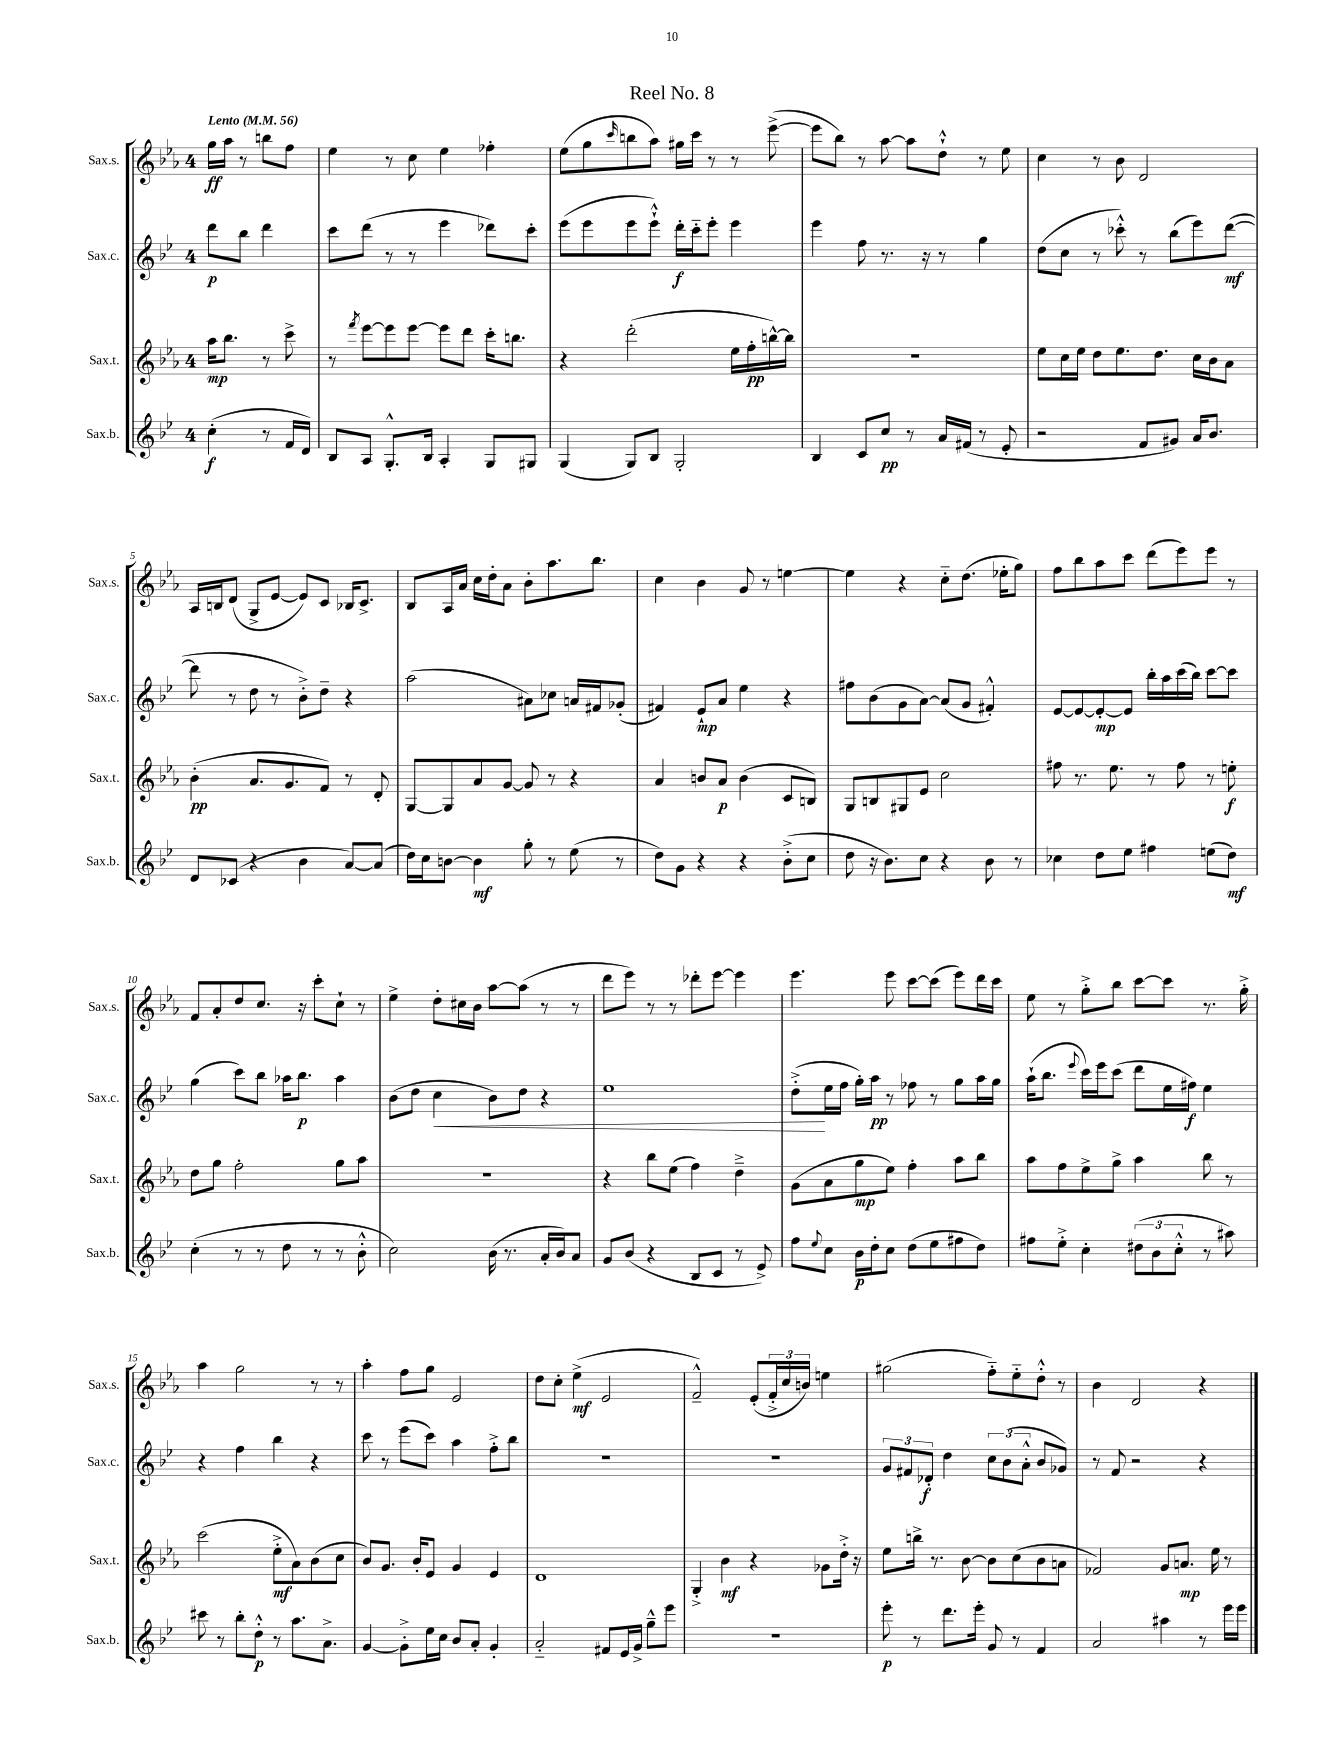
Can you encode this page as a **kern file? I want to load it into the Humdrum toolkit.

**kern	**dynam	**kern	**dynam	**kern	**dynam	**kern	**dynam
*part4	*part4	*part3	*part3	*part2	*part2	*part1	*part1
*staff4	*staff4	*staff3	*staff3	*staff2	*staff2	*staff1	*staff1
*I"Sax.b.	*	*I"Sax.t.	*	*I"Sax.c.	*	*I"Sax.s.	*
*I'Sax.b.	*	*I'Sax.t.	*	*I'Sax.c.	*	*I'Sax.s.	*
*clefG2	*	*clefG2	*	*clefG2	*	*clefG2	*
*k[b-e-]	*	*k[b-e-a-]	*	*k[b-e-]	*	*k[b-e-a-]	*
*M4/4	*	*M4/4	*	*M4/4	*	*M4/4	*
*MM56	*	*MM56	*	*MM56	*	*MM56	*
=	=	=	=	=	=	=	=
!	!	!	!	!	!	!LO:TX:a:B:t=Lento	!
(4cc'\	f	16aa-\KL	mp	8ddd\L	p	16gg\LL	ff
.	.	8.bb-\J	.	.	.	16aa-\JJ	.
.	.	.	.	8bb-\J	.	8r	.
8r	.	8r	.	4ddd\	.	8bbn\L	.
16f/LL	.	8ccc^\	.	.	.	8ff\J	.
16d/JJ)	.	.	.	.	.	.	.
=1	=1	=1	=1	=1	=1	=1	=1
8B-/L	.	8r	.	8ccc\L	.	4ee-\	.
.	.	8qfff/	.	.	.	.	.
8A/J	.	[8eee-\L	.	(8ddd\J	.	.	.
8.G'^^/L	.	8eee-\]	.	8r	.	8r	.
.	.	[8eee-\J	.	8r	.	8cc\	.
16B-/Jk	.	.	.	.	.	.	.
4A'/	.	8eee-\L]	.	4eee-\	.	4ee-\	.
.	.	8ddd\J	.	.	.	.	.
8G/L	.	16ccc'\KL	.	8ddd-X\L)	.	4ff-X'\	.
.	.	8.bbn\J	.	.	.	.	.
8G#X/J	.	.	.	8ccc'\J	.	.	.
=2	=2	=2	=2	=2	=2	=2	=2
(4G/	.	4r	.	(8eee-\L	.	(8ee-\L	.
.	.	.	.	8eee-\	.	8gg\	.
.	.	.	.	.	.	16qqccc/	.
8G/L)	.	(2ddd'\	.	8eee-\	.	8bbn\	.
8B-/J	.	.	.	8eee-`^^\J)	.	8aa-\J)	.
2G'/	.	.	.	16ddd'\LL	f	16gg#X\LL	.
.	.	.	.	16ccc\J	.	16ccc\JJ	.
.	.	.	.	8eee-'\J	.	8r	.
.	.	16ee-\LL	.	4eee-\	.	8r	.
.	.	16ff'\	pp	.	.	.	.
.	.	[16bbn^^\)	.	.	.	([8eee-^\	.
.	.	16bb\JJ]	.	.	.	.	.
=3	=3	=3	=3	=3	=3	=3	=3
4B-/	.	1r	.	4eee-\	.	8eee-\L]	.
.	.	.	.	.	.	8bb-\J)	.
8c/L	.	.	.	8ff\	.	8r	.
8cc/J	pp	.	.	8.r	.	[8aa-\	.
8r	.	.	.	.	.	8aa-\L]	.
.	.	.	.	16r	.	.	.
16a/LL	.	.	.	8r	.	8dd`^^\J	.
(16f#X/JJ	.	.	.	.	.	.	.
8r	.	.	.	4gg\	.	8r	.
8e-'/	.	.	.	.	.	8ee-\	.
=4	=4	=4	=4	=4	=4	=4	=4
2r	.	8ee-\L	.	(8dd\L	.	4cc\	.
.	.	16cc\L	.	8cc\J	.	.	.
.	.	16ee-\JJ	.	.	.	.	.
.	.	8dd\L	.	8r	.	8r	.
.	.	8.ee-\	.	8ccc-X'^^\)	.	8b-\	.
8f/L	.	.	.	8r	.	2d/	.
.	.	8.dd\J	.	.	.	.	.
8g#X/J)	.	.	.	(8bb-\L	.	.	.
16a/KL	.	16cc\LL	.	8eee-\)	.	.	.
8.b-/J	.	16b-\J	.	.	.	.	.
.	.	8a-\J	.	([8ddd\J	mf	.	.
!!LO:LB:g=z
=5	=5	=5	=5	=5	=5	=5	=5
8d/L	.	(4b-'\	pp	8ddd\]	.	16A-/LL	.
.	.	.	.	.	.	16Bn/J	.
(8c-X/J	.	.	.	8r	.	(8d/J	.
4r	.	8.a-/L	.	8dd\	.	8G^/L	.
.	.	.	.	8r	.	[8e-/J	.
.	.	8.g/	.	.	.	.	.
4b-\	.	.	.	8b-'^\L)	.	8e-/L])	.
.	.	8f/J)	.	8dd~\J	.	8c/J	.
[8a/L)	.	8r	.	4r	.	16B-X/KL	.
.	.	.	.	.	.	8.c^/J	.
(8a/J]	.	8d'/	.	.	.	.	.
=6	=6	=6	=6	=6	=6	=6	=6
16dd\LL)	.	[8G/L	.	(2aa\	.	8B-/L	.
16cc\J	.	.	.	.	.	.	.
[8bn\J	.	8G/]	.	.	.	16A-/L	.
.	.	.	.	.	.	16a-/JJ	.
4b\]	mf	8a-/	.	.	.	16cc\LL	.
.	.	.	.	.	.	16dd'\J	.
.	.	[8g/J	.	.	.	8a-\J	.
8gg'\	.	8g/]	.	8a#X\L)	.	8b-'\L	.
8r	.	8r	.	8cc-X\J	.	8.aa-\	.
(8ee-\	.	4r	.	16an/LL	.	.	.
.	.	.	.	16f#X/J	.	8.bb-\J	.
8r	.	.	.	(8g-X'/J	.	.	.
=7	=7	=7	=7	=7	=7	=7	=7
8dd\L)	.	4a-/	.	4f#X/)	.	4cc\	.
8g\J	.	.	.	.	.	.	.
4r	.	8bn/L	.	8e-`/L	mp	4b-\	.
.	.	8a-/J	p	8a/J	.	.	.
4r	.	(4b\	.	4ee-\	.	8g/	.
.	.	.	.	.	.	8r	.
(8b-'^\L	.	8c/L	.	4r	.	[4een\	.
8cc\J	.	8Bn/J)	.	.	.	.	.
=8	=8	=8	=8	=8	=8	=8	=8
8dd\	.	8G/L	.	8ff#X\L	.	4ee\]	.
16r	.	8Bn/	.	(8b-\	.	.	.
8.b-\L)	.	.	.	.	.	.	.
.	.	8G#X/	.	8g\	.	4r	.
8cc\J	.	8e-/J	.	[8a\J)	.	.	.
4r	.	2cc\	.	(8a/L]	.	8cc\L	.
.	.	.	.	8g/J	.	(8.dd\J	.
8b-\	.	.	.	4f#X'^^/)	.	.	.
.	.	.	.	.	.	16ee-X'\KL	.
8r	.	.	.	.	.	8gg\J)	.
=9	=9	=9	=9	=9	=9	=9	=9
4cc-X\	.	8ff#X\	.	[8e-/L	.	8ff\L	.
.	.	8.r	.	8e-/_	.	8bb-\	.
8dd\L	.	.	.	8e-'/_	mp	8aa-\	.
.	.	8.ee-\	.	.	.	.	.
8ee-\J	.	.	.	8e-/J]	.	8ccc\J	.
4ff#X\	.	8r	.	16bb-'\LL	.	(8ddd\L	.
.	.	.	.	16aa\	.	.	.
.	.	8ff#\	.	(16ccc\	.	8eee-\)	.
.	.	.	.	16bb-\JJ)	.	.	.
(8een\L	.	8r	.	[8ccc\L	.	8eee-\J	.
8dd\J)	mf	8een'\	f	8ccc\J]	.	8r	.
!!LO:LB:g=z
=10	=10	=10	=10	=10	=10	=10	=10
(4cc'\	.	8dd\L	.	(4gg\	.	8f/L	.
.	.	8gg\J	.	.	.	8a-'/	.
8r	.	2ff'\	.	8ccc\L)	.	8dd/	.
8r	.	.	.	8bb-\J	.	8.cc/J	.
8dd\	.	.	.	16aa-X\KL	.	.	.
.	.	.	.	8.bb-\J	p	16r	.
8r	.	.	.	.	.	8ccc'\L	.
8r	.	8gg\L	.	4aa-\	.	8cc`\J	.
8b-'^^\	.	8aa-\J	.	.	.	8r	.
=11	=11	=11	=11	=11	=11	=11	=11
2cc\)	.	1r	.	(8b-\L	.	4ee-^\	.
.	.	.	.	8dd\J	.	.	.
!	!	!	!	!	!LO:HP:b	!	!
.	.	.	.	4cc\	<	8dd'\L	.
.	.	.	.	.	.	16cc#X\L	.
.	.	.	.	.	.	16b-\JJ	.
(16b-\	.	.	.	8b-\L)	.	[8aa-\L	.
8.r	.	.	.	.	.	.	.
.	.	.	.	8dd\J	.	(8aa-\J]	.
16a'/LL	.	.	.	4r	.	8r	.
16b-/J)	.	.	.	.	.	.	.
8a/J	.	.	.	.	.	8r	.
=12	=12	=12	=12	=12	=12	=12	=12
8g/L	.	4r	.	1ee-	.	8ddd\L	.
(8b-/J	.	.	.	.	.	8eee-\J)	.
4r	.	8bb-\L	.	.	.	8r	.
.	.	(8ee-\J	.	.	.	8r	.
8B-/L	.	4ff\)	.	.	.	8ddd-X'\L	.
8c/J	.	.	.	.	.	[8eee-\J	.
8r	.	4dd~^\	.	.	.	4eee-\]	.
8e-^/)	.	.	.	.	.	.	.
=13	=13	=13	=13	=13	=13	=13	=13
8ff\L	.	(8g\L	.	(8dd'^\L	.	4.eee-\	.
8qqee-/	.	.	.	.	.	.	.
8cc\J	.	8a-\	.	16ee-\L	[	.	.
.	.	.	.	16ff\JJ	.	.	.
16b-\LL	p	8gg\	mp	16gg'\LL)	.	.	.
16dd'\J	.	.	.	16aa\JJ	pp	.	.
8cc\J	.	8ee-\J)	.	8r	.	8eee-\	.
(8dd\L	.	4ff'\	.	8ff-X\	.	[8ccc\L	.
8ee-\	.	.	.	8r	.	(8ccc\J]	.
8ff#X\	.	8aa-\L	.	8gg\L	.	8eee-\L)	.
8dd\J)	.	8bb-\J	.	16aa\L	.	16ddd\L	.
.	.	.	.	16gg\JJ	.	16ccc\JJ	.
=14	=14	=14	=14	=14	=14	=14	=14
8ff#X\L	.	8aa-\L	.	(16aa`\KL	.	8ee-\	.
.	.	.	.	8.bb-\J	.	.	.
8ee-'^\J	.	8ff\	.	.	.	8r	.
.	.	.	.	8qqeee-/	.	.	.
4cc'\	.	8ee-^\	.	16ccc\LL)	.	8gg'^\L	.
.	.	.	.	16eee-\J	.	.	.
.	.	8gg^\J	.	(8ccc\J	.	8bb-\J	.
(12dd#X\L	.	4aa-\	.	8ddd\L	.	[8ccc\L	.
12b-\	.	.	.	.	.	.	.
.	.	.	.	16ee-\L	.	8ccc\J]	.
12cc'^^\J	.	.	.	.	.	.	.
.	.	.	.	16ff#X\JJ)	f	.	.
8r	.	8bb-\	.	4ee-\	.	8.r	.
8aa#X\)	.	8r	.	.	.	.	.
.	.	.	.	.	.	16gg'^\	.
!!LO:LB:g=z
=15	=15	=15	=15	=15	=15	=15	=15
8ccc#X\	.	(2ccc\	.	4r	.	4aa-\	.
8r	.	.	.	.	.	.	.
8bb-'\L	.	.	.	4ff\	.	2gg\	.
8dd'^^\J	p	.	.	.	.	.	.
8r	.	8ee-'^\L	mf	4bb-\	.	.	.
8.aa\L	.	8a-\)	.	.	.	.	.
.	.	(8b-\	.	4r	.	8r	.
8.a^\J	.	.	.	.	.	.	.
.	.	8cc\J	.	.	.	8r	.
=16	=16	=16	=16	=16	=16	=16	=16
[4g/	.	8b-/L)	.	8ccc\	.	4aa-'\	.
.	.	8.g/J	.	8r	.	.	.
8g'^\L]	.	.	.	(8eee-\L	.	8ff\L	.
.	.	16b-'/KL	.	.	.	.	.
16ee-\L	.	8e-/J	.	8ccc\J)	.	8gg\J	.
16cc\JJ	.	.	.	.	.	.	.
8b-/L	.	4g/	.	4aa\	.	2e-/	.
8a'/J	.	.	.	.	.	.	.
4g'/	.	4e-/	.	8ff'^\L	.	.	.
.	.	.	.	8bb-\J	.	.	.
=17	=17	=17	=17	=17	=17	=17	=17
2a/	.	1d	.	1r	.	8dd\L	.
.	.	.	.	.	.	8cc'\J	.
.	.	.	.	.	.	(4ee-^\	mf
8f#X/L	.	.	.	.	.	2e-/	.
16e-/L	.	.	.	.	.	.	.
16g^/JJ	.	.	.	.	.	.	.
8gg~^^\L	.	.	.	.	.	.	.
8eee-\J	.	.	.	.	.	.	.
=18	=18	=18	=18	=18	=18	=18	=18
1r	.	4G'^/	.	1r	.	2f~^^/)	.
.	.	4b-\	mf	.	.	.	.
.	.	4r	.	.	.	(8e-'/L	.
.	.	.	.	.	.	24f'^/L	.
.	.	.	.	.	.	24cc/	.
.	.	.	.	.	.	24bn/JJ)	.
.	.	8g-X\L	.	.	.	4een\	.
.	.	16dd'^\Jk	.	.	.	.	.
.	.	16r	.	.	.	.	.
=19	=19	=19	=19	=19	=19	=19	=19
8eee-'\	p	8ee-\L	.	12g/L	.	(2gg#X\	.
.	.	.	.	12f#X/	.	.	.
8r	.	16bbn^\Jk	.	.	.	.	.
.	.	.	.	12d-X'/J	f	.	.
.	.	8.r	.	.	.	.	.
8.ddd\L	.	.	.	4dd\	.	.	.
.	.	[8b-\	.	.	.	.	.
16eee-'\Jk	.	.	.	.	.	.	.
8g/	.	8b-\L]	.	12cc\L	.	8ff\L)	.
.	.	.	.	(12b-\	.	.	.
8r	.	(8cc\	.	.	.	8ee-\	.
.	.	.	.	12a'^^\J	.	.	.
4f/	.	8b-\	.	8b-/L	.	8dd'^^\J	.
.	.	8an\J	.	8g-X/J)	.	8r	.
=20	=20	=20	=20	=20	=20	=20	=20
2a/	.	2f-X/)	.	8r	.	4b-\	.
.	.	.	.	8f/	.	.	.
.	.	.	.	2r	.	2d/	.
4aa#X\	.	8g/L	.	.	.	.	.
.	.	8.an/J	mp	.	.	.	.
8r	.	.	.	4r	.	4r	.
.	.	16ee-\	.	.	.	.	.
16eee-\LL	.	8r	.	.	.	.	.
16eee-\JJ	.	.	.	.	.	.	.
==	==	==	==	==	==	==	==
*-	*-	*-	*-	*-	*-	*-	*-
